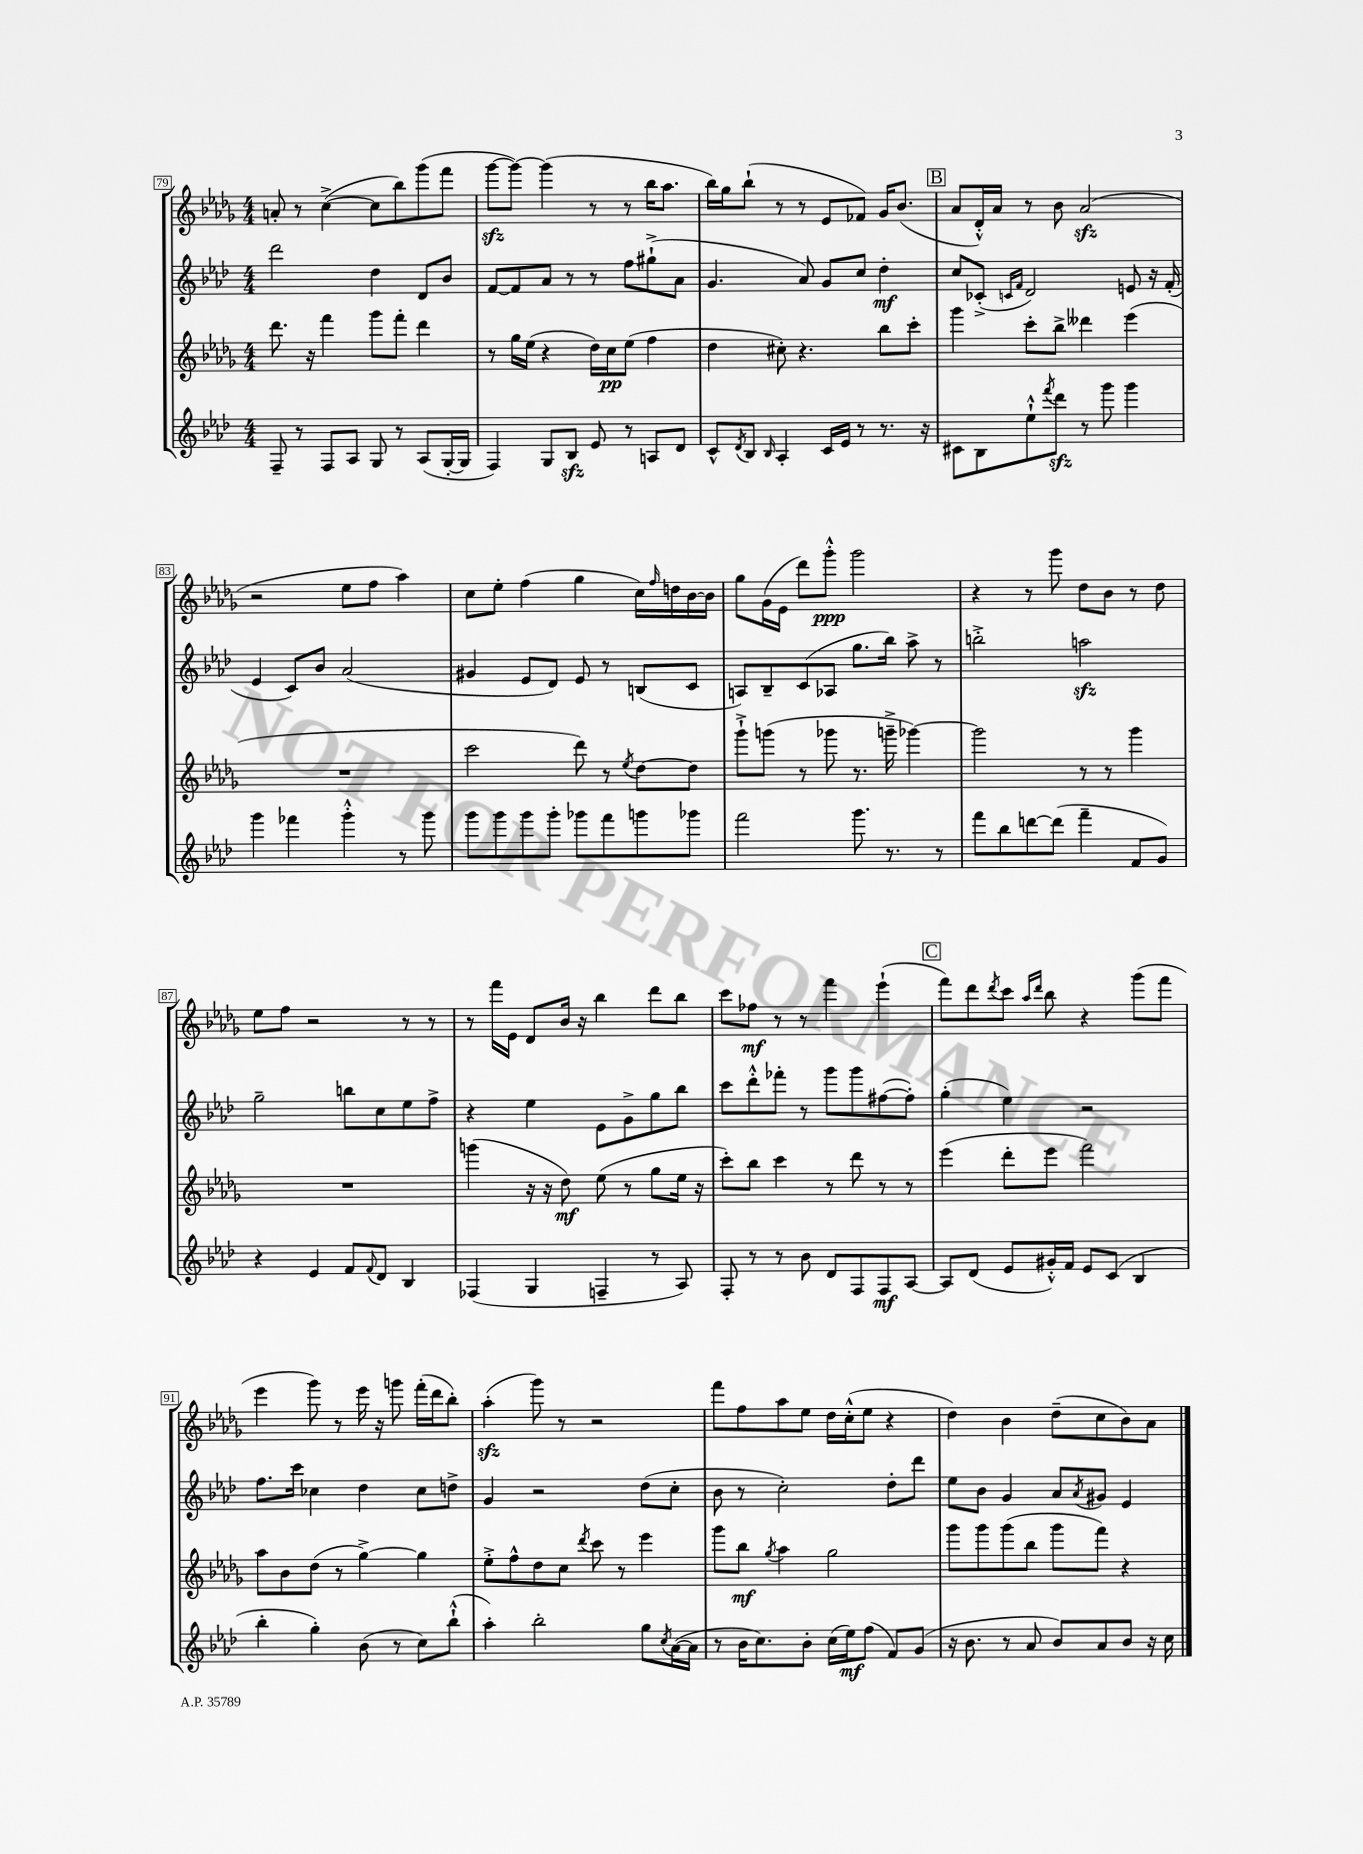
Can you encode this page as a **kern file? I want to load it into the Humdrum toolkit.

**kern	**dynam	**kern	**dynam	**kern	**dynam	**kern	**dynam
*part4	*part4	*part3	*part3	*part2	*part2	*part1	*part1
*staff4	*staff4	*staff3	*staff3	*staff2	*staff2	*staff1	*staff1
*clefG2	*	*clefG2	*	*clefG2	*	*clefG2	*
*k[b-e-a-d-]	*	*k[b-e-a-d-g-]	*	*k[b-e-a-d-]	*	*k[b-e-a-d-g-]	*
*M4/4	*	*M4/4	*	*M4/4	*	*M4/4	*
=79	=79	=79	=79	=79	=79	=79	=79
8F~/	.	8.ddd-\	.	2ddd-\	.	8an'/	.
8r	.	.	.	.	.	8r	.
.	.	16r	.	.	.	.	.
8F/L	.	4fff\	.	.	.	([4cc^\	.
8A-/J	.	.	.	.	.	.	.
8G/	.	8ggg-\L	.	4dd-\	.	8cc\L]	.
8r	.	8fff'\J	.	.	.	8bb-\)	.
(8A-/L	.	4ddd-\	.	8d-/L	.	(8ggg-\	.
[16G'/L	.	.	.	8b-/J	.	8fff\J	.
16G/JJ]	.	.	.	.	.	.	.
=80	=80	=80	=80	=80	=80	=80	=80
4F/)	.	8r	.	[8f/L	.	[8ggg-zz\L	.
.	.	16gg-\LL	.	8f/]	.	8ggg-\J_)	.
.	.	(16ee-\JJ	.	.	.	.	.
8G/L	.	4r	.	8a-/J	.	(4ggg-\]	.
8B-zz/J	.	.	.	8r	.	.	.
8e-/	.	16dd-\LL)	.	8r	.	8r	.
.	.	16cc\J	pp	.	.	.	.
8r	.	(8ee-\J	.	8ff\L	.	8r	.
8An/L	.	4ff\	.	(8gg#X`^\	.	16bb-\KL	.
.	.	.	.	.	.	8.aa-\J	.
8d-/J	.	.	.	8a-\J	.	.	.
=81	=81	=81	=81	=81	=81	=81	=81
8c^^/L	.	4dd-\	.	4.g/	.	16bb-\LL)	.
.	.	.	.	.	.	16gg-\J	.
8qd-/	.	.	.	.	.	.	.
8B-/J	.	.	.	.	.	(8bb-`\J	.
16qqB-/	.	.	.	.	.	.	.
4A-'/	.	8cc#X'\)	.	.	.	8r	.
.	.	4.r	.	8a-/)	.	8r	.
16c/LL	.	.	.	8g/L	.	8e-/L	.
16e-/JJ	.	.	.	.	.	.	.
8r	.	.	.	8cc/J	.	8f-X/J)	.
8.r	.	8bb-\L	.	4dd-'\	mf	16g-/KL	.
.	.	.	.	.	.	(8.b-/J	.
.	.	8ccc'\J	.	.	.	.	.
16r	.	.	.	.	.	.	.
!!LO:REH:place=s1:t=B
=82	=82	=82	=82	=82	=82	=82	=82
8c#X\L	.	4ggg-\	.	8cc/L	.	8a-/L	.
8B-\	.	.	.	(8c-X'^/J	.	16d-'^^/L)	.
.	.	.	.	.	.	16a-/JJ	.
.	.	.	.	16qqcn/LL	.	.	.
.	.	.	.	16qqf/JJ	.	.	.
8ee-`^^\	.	8ccc'\L	.	2d-/)	.	8r	.
8qfff/	.	.	.	.	.	.	.
8ddd-zz\J	.	8bb-^\J	.	.	.	8b-\	.
8r	.	4ddd--X\	.	.	.	(2a-zz/	.
8ggg\	.	.	.	.	.	.	.
4ggg\	.	(4eee-\	.	8en/	.	.	.
.	.	.	.	16r	.	.	.
.	.	.	.	(16f'/	.	.	.
!!LO:LB:g=z
=83	=83	=83	=83	=83	=83	=83	=83
4ggg\	.	1r	.	4e-/	.	2r	.
4fff-X\	.	.	.	8c/L)	.	.	.
.	.	.	.	8b-/J	.	.	.
4ggg'^^\	.	.	.	(2a-/	.	8ee-\L	.
.	.	.	.	.	.	8ff\J	.
8r	.	.	.	.	.	4aa-\)	.
8ggg\	.	.	.	.	.	.	.
=84	=84	=84	=84	=84	=84	=84	=84
8ggg\L	.	2ccc\	.	4g#X/	.	8cc\L	.
8ggg\	.	.	.	.	.	8ee-'\J	.
8ggg\	.	.	.	8e-/L	.	(4ff\	.
8ggg'\J	.	.	.	8d-/J)	.	.	.
8ggg-X\L	.	8ddd-\)	.	8e-/	.	4gg-\	.
8fff\	.	8r	.	8r	.	.	.
.	.	8qee-/	.	.	.	.	.
8gggn\	.	[8dd-\L	.	(8Bn/L	.	16cc\LL)	.
.	.	.	.	.	.	16qqff/	.
.	.	.	.	.	.	16ddn\	.
8ggg-X\J	.	8dd-\J]	.	8c/J	.	[16b-\	.
.	.	.	.	.	.	16b-\JJ]	.
=85	=85	=85	=85	=85	=85	=85	=85
2fff\	.	8ggg-`^\L	.	8An/L)	.	8gg-\L	.
.	.	(8gggn\J	.	8B-~/	.	(16g-\L	.
.	.	.	.	.	.	16e-\JJ	.
.	.	8r	.	(8c/	.	8ddd-\L)	.
.	.	8ggg-X\	.	8A-X/J	.	8ggg-'^^\J	ppp
8.ggg\	.	8.r	.	8.gg\L	.	2ggg-\	.
8.r	.	16gggn~^\	.	16bb-\Jk)	.	.	.
.	.	[4ggg-X\)	.	8aa-^\	.	.	.
8r	.	.	.	8r	.	.	.
=86	=86	=86	=86	=86	=86	=86	=86
8fff\L	.	2ggg-\]	.	2bbn'^\	.	4r	.
8bb-\	.	.	.	.	.	.	.
[8dddn\	.	.	.	.	.	8r	.
(8ddd\J]	.	.	.	.	.	8ggg-\	.
4fff~\	.	8r	.	2aanzz\	.	8dd-\L	.
.	.	8r	.	.	.	8b-\J	.
8f/L	.	4ggg-\	.	.	.	8r	.
8g/J)	.	.	.	.	.	8dd-\	.
!!LO:LB:g=z
=87	=87	=87	=87	=87	=87	=87	=87
4r	.	1r	.	2gg~\	.	8ee-\L	.
.	.	.	.	.	.	8ff\J	.
4e-/	.	.	.	.	.	2r	.
8f/L	.	.	.	8bbn\L	.	.	.
8qqf/	.	.	.	.	.	.	.
8d-/J	.	.	.	8cc\	.	.	.
4B-/	.	.	.	8ee-\	.	8r	.
.	.	.	.	8ff^\J	.	8r	.
=88	=88	=88	=88	=88	=88	=88	=88
(4F-X/	.	(4gggn\	.	4r	.	8r	.
.	.	.	.	.	.	16fff\LL	.
.	.	.	.	.	.	16e-\JJ	.
4G/	.	16r	.	4ee-\	.	8d-/L	.
.	.	16r	.	.	.	.	.
.	.	8dd-\)	mf	.	.	16b-/Jk	.
.	.	.	.	.	.	16r	.
4Fn~/	.	(8ee-\	.	8e-\L	.	4bb-\	.
.	.	8r	.	8g^\	.	.	.
8r	.	8gg-\L	.	8gg\	.	8ddd-\L	.
8A-/)	.	16ee-\Jk	.	8bb-\J	.	8bb-\J	.
.	.	16r	.	.	.	.	.
=89	=89	=89	=89	=89	=89	=89	=89
8F'/	.	8ccc'\L)	.	8ccc\L	.	8ccc\L	.
8r	.	8bb-\J	.	8ddd-'^^\	.	8ff-X\J	mf
8r	.	4ccc\	.	8fff-X'\J	.	8r	.
8b-\	.	.	.	8r	.	8r	.
8d-/L	.	8r	.	8ggg\L	.	4fff\	.
8F/	.	8ddd-\	.	8ggg\	.	.	.
8F/	mf	8r	.	([8ff#X\	.	(4eee-`\	.
[8A-/J	.	8r	.	8ff#'\J])	.	.	.
!!LO:REH:place=s1:t=C
=90	=90	=90	=90	=90	=90	=90	=90
8A-/L]	.	(4eee-\	.	(4gg'\	.	8fff\L)	.
(8d-/J	.	.	.	.	.	8ddd-\	.
.	.	.	.	.	.	8qddd-/	.
8e-/L	.	8ddd-'\L	.	4ee-\)	.	8ccc\J	.
.	.	.	.	.	.	16qqaa-/LL	.
.	.	.	.	.	.	16qqddd-/JJ	.
16g#X'^^/L)	.	8eee-\J	.	.	.	8bb-\	.
16f/JJ	.	.	.	.	.	.	.
8e-/L	.	2fff\)	.	2r	.	4r	.
(8c/J	.	.	.	.	.	.	.
4B-/	.	.	.	.	.	(8ggg-\L	.
.	.	.	.	.	.	8fff\J	.
!!LO:LB:g=z
=91	=91	=91	=91	=91	=91	=91	=91
4bb-'\	.	8aa-\L	.	8.ff\L	.	4eee-\	.
.	.	8b-\	.	.	.	.	.
.	.	.	.	16ccc\Jk	.	.	.
4gg'\)	.	(8dd-\J	.	4cc-X\	.	8ggg-\)	.
.	.	8r	.	.	.	8r	.
(8b-\	.	[4gg-^\)	.	4dd-\	.	16eee-\	.
.	.	.	.	.	.	16r	.
8r	.	.	.	.	.	8gggn\	.
8cc\L)	.	4gg-\]	.	8cc-\L	.	(16fff'\LL	.
.	.	.	.	.	.	16ddd-\J	.
(8bb-`^^\J	.	.	.	8ddn^\J	.	8bb-'\J)	.
=92	=92	=92	=92	=92	=92	=92	=92
4aa-'\)	.	8ee-'^\L	.	4g/	.	(4aa-zz'\	.
.	.	8ff^^\	.	.	.	.	.
2bb-'\	.	8dd-\	.	2r	.	8ggg-\)	.
.	.	8cc\J	.	.	.	8r	.
.	.	8qddd-/	.	.	.	.	.
.	.	8ccc\	.	.	.	2r	.
.	.	8r	.	.	.	.	.
8gg\L	.	4eee-\	.	(8dd-\L	.	.	.
8qcc/	.	.	.	.	.	.	.
([16a-\L	.	.	.	8cc'\J	.	.	.
16a-\JJ]	.	.	.	.	.	.	.
=93	=93	=93	=93	=93	=93	=93	=93
8r	.	8ggg-\L	.	8b-\	.	8fff\L	.
16b-\KL	.	8bb-\J	mf	8r	.	8ff\	.
8.cc\)	.	.	.	.	.	.	.
.	.	8qgg-/	.	.	.	.	.
.	.	4aa-\	.	2cc'\)	.	8aa-\	.
8b-'\J	.	.	.	.	.	8ee-\J	.
(16cc\LL	.	2gg-\	.	.	.	16dd-\LL	.
16ee-\J)	mf	.	.	.	.	(16cc'^^\J	.
(8ff\J	.	.	.	.	.	8ee-\J	.
8f/L)	.	.	.	8dd-'\L	.	4r	.
(8g/J	.	.	.	8ddd-\J	.	.	.
=94	=94	=94	=94	=94	=94	=94	=94
16r	.	8ggg-\L	.	8ee-\L	.	4dd-\)	.
8.b-\	.	.	.	.	.	.	.
.	.	8ggg-\	.	8b-\J	.	.	.
8r	.	(8ggg-\	.	4g/	.	4b-\	.
8a-/	.	8bb-\J	.	.	.	.	.
8b-/L)	.	8ggg-\L	.	8a-/L	.	(8dd-~\L	.
.	.	.	.	8qa-/	.	.	.
8a-/	.	8fff\J)	.	8g#X/J	.	8cc\	.
8b-/J	.	4r	.	4e-/	.	8b-\)	.
16r	.	.	.	.	.	8a-\J	.
16cc\	.	.	.	.	.	.	.
==	==	==	==	==	==	==	==
*-	*-	*-	*-	*-	*-	*-	*-
